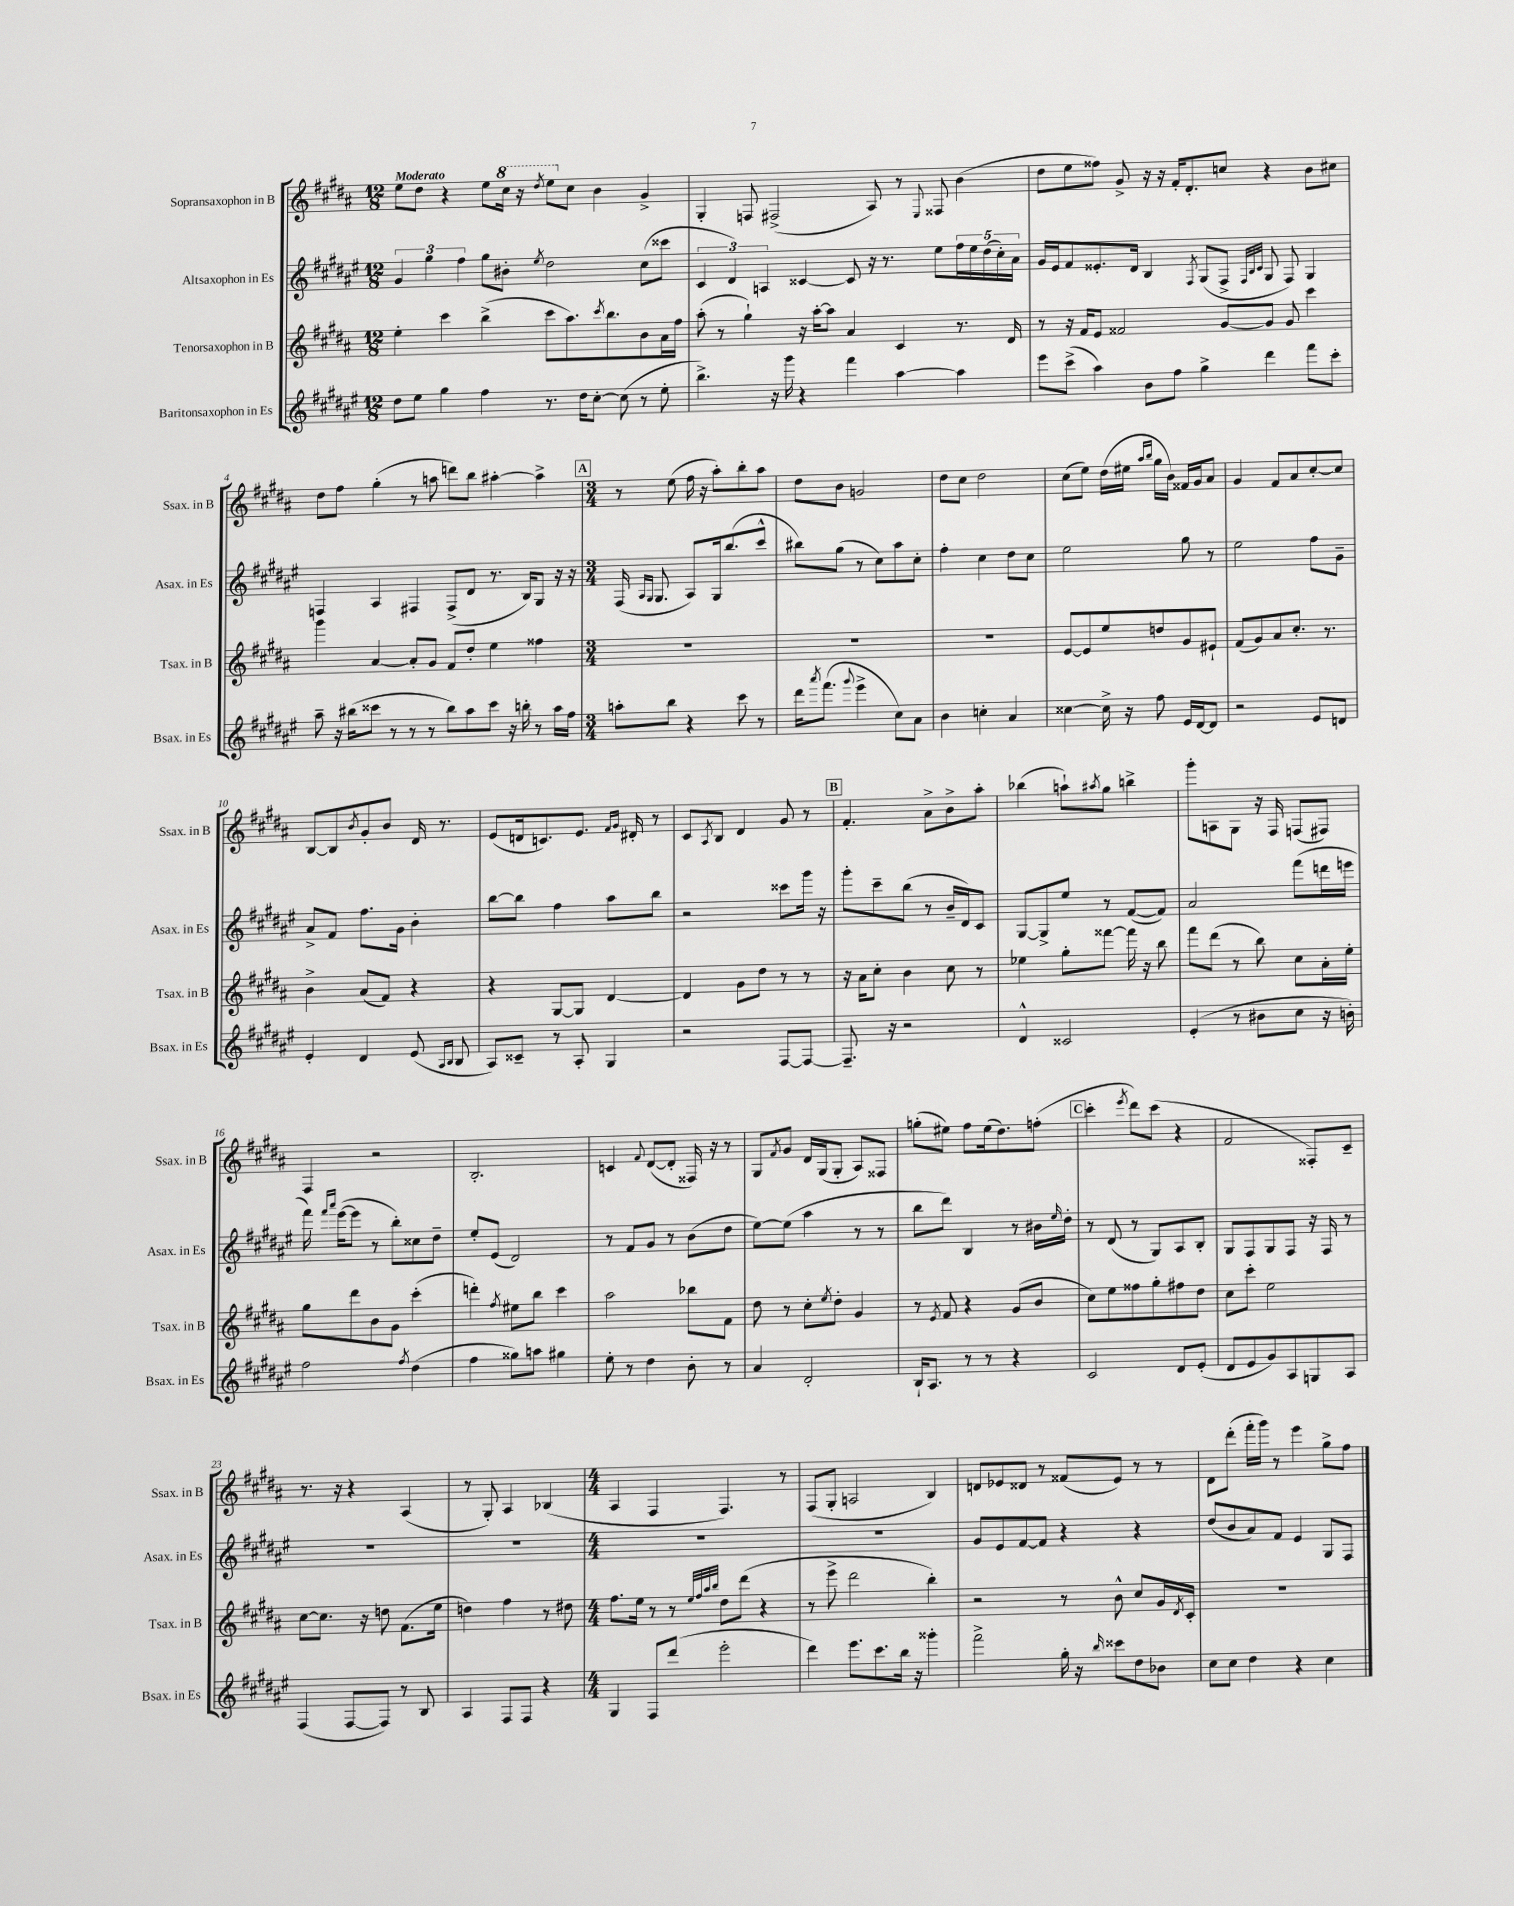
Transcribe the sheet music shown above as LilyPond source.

<<
\new StaffGroup <<
\new Staff = "s0" \with { instrumentName = "Sopransaxophon in B" shortInstrumentName = "Ssax. in B" } {
    \clef treble \key b \major \numericTimeSignature \time 12/8 \tempo "Moderato"
    e''8 dis''8 r4 e''8 \ottava #1 cis'''16 r16 \acciaccatura { dis'''8 } e'''8 \ottava #0 cis''8 b'4 gis'4-> |
    gis4-. f8 fis2->( ais8) r8 \appoggiatura { e8 } fisis8 b'4( |
    dis''8 e''8 fisis''8) gis'8-> r16 r16 fis'16-. dis'8.-. c''8 r4 b'8 cis''8 |
    dis''8 fis''8 gis''4-.( r8 a''8 d'''8) b''8 ais''4~-. ais''4-> |
    \mark \markup { \box "A" } \numericTimeSignature \time 3/4 r8 e''8( fis''16 r16 ais''8-.) b''8-. ais''8 |
    dis''8 b'8 g'2 |
    dis''8 cis''8 dis''2 |
    cis''8( e''8) dis''16( eis''16 \grace { ais''16 b''16 } gis''16 b'16) fisis'16 gis'16 ais'8 |
    gis'4 fis'8 ais'8 cis''8~-. cis''8 |
    b8~ b8 \acciaccatura { b'8 } gis'8-. b'8 dis'16 r8. |
    e'8( d'16 c'8.) e'8. \grace { fis'16 gis'16 } dis'16-. r8 |
    cis'8 \acciaccatura { ais8 } b8 dis'4 gis'8 r8 |
    \mark \markup { \box "B" } fis'4.-. ais'8-> b'8-> ais''8-. |
    bes''4( a''8-!) \acciaccatura { ais''8 } gis''8 b''4-> |
    gis'''8-. a8 gis8 r16 fis16 f8( fis8) |
    fis4 r2 |
    b2.-. |
    c'4 \appoggiatura { fis'8 } dis'8~( dis'8-. fisis16) r16 r8 |
    gis8 \acciaccatura { fis'8 } gis'8 dis'16 gis16( gis8-. ais8) fisis8 |
    g''8-.( eis''8) fis''8 eis''16( dis''8.) f''8-.( |
    \mark \markup { \box "C" } cis'''4-. \acciaccatura { e'''8 } dis'''8) cis'''8( r4 |
    fis'2 fisis8-.) cis'8-- |
    r8. r16 r4 ais4( |
    r8 gis8-.) ais4 bes4( |
    \numericTimeSignature \time 4/4 ais4 fis4 fis4.) r8 |
    fis8( gis8-. a2 b4) |
    d'8 ees'8 disis'8 r8 fisis'8( ees'8) r8 r8 |
    dis'8 dis'''8-.( fis'''16-. gis'''16) r8 e'''4 gis''8-> fis''8 \bar "|." |
}
\new Staff = "s1" \with { instrumentName = "Altsaxophon in Es" shortInstrumentName = "Asax. in Es" } {
    \clef treble \key fis \major \numericTimeSignature \time 12/8
    \tuplet 3/2 { gis'4 gis''4 fis''4 } gis''8 bis'8-. \acciaccatura { eis''8 } dis''2 cis''8( cisis'''8 |
    \tuplet 3/2 { cis'4 dis'4) a4 } cisis'4~ cisis'8 r16 r8. eis''8 \tuplet 5/4 { fis''16 eis''16 dis''16( cis''16-.) ais'16 } |
    gis'16 eis'16 fis'8 eisis'8.-. dis'16 b4 \acciaccatura { fis8 } gis8( fis8-> \grace { fis32 b32 cis'32 } gis8 fis8) gis4 |
    f4 ais4 fis4 fis8->( dis'8 r8. b16) gis8 r16 r16 |
    \mark \markup { \box "A" } \numericTimeSignature \time 3/4 fis16( \grace { ais16 gis16 } gis8. ais8) gis16 b''8.( cis'''8-^ |
    bis''8) gis''8( r8 cis''8) ais''8 cis''8-. |
    fis''4-. cis''4 dis''8 cis''8 |
    eis''2 gis''8 r8 |
    eis''2 fis''8 gis'8-- |
    ais'8-> fis'8 fis''8. gis'16 b'4-. |
    b''8~ b''8 fis''4 ais''8 b''8 |
    r2 cisis'''8 gis'''16 r16 |
    \mark \markup { \box "B" } gis'''8-. cis'''8-- b''8( r8 b'16-- dis'16) cis'8 |
    gis8~ gis8-> eis''8 r8 fis'8~( fis'8) |
    ais'2 fis'''8( d'''16 e'''16 |
    fis'''16) \grace { fis'''16 ais'''16 } eis'''16~( eis'''8 r8 b''8-.) cisis''8 dis''8-- |
    eis''8-. eis'8( dis'2) |
    r8 fis'8 gis'8 r8 b'8( dis''8 |
    eis''8~) eis''8( ais''4 r8 r8 |
    b''8 dis'''8) b4 r8 bis'16 \grace { eis''16 } dis''16-. |
    \mark \markup { \box "C" } r8 dis'8( r8 gis8) ais8 b8-. |
    gis8 fis8 gis8 fis8 r16 fis16 r8 |
    R2. |
    R2. |
    \numericTimeSignature \time 4/4 R1 |
    R1 |
    gis'8 eis'8 fis'8~ fis'8 r4 r4 |
    dis''8( b'8 ais'8) fis'8 eis'4 gis8 fis8 \bar "|." |
}
\new Staff = "s2" \with { instrumentName = "Tenorsaxophon in B" shortInstrumentName = "Tsax. in B" } {
    \clef treble \key b \major \numericTimeSignature \time 12/8
    e''4-. cis'''4 b''4->( cis'''8 ais''8.) \acciaccatura { cis'''8 } b''8. b'8 ais'16 fis''16 |
    ais''8-.( r8 gis''4-!) r16 ais''16~-. ais''8 ais'4 cis'4 r8. dis'16 |
    r8 r16 fis'16 e'8 fisis'2 gis'8~ gis'8 gis'8 cis'''4 |
    gis'''4 ais'4~ ais'8-. gis'8 fis'8 dis''8-. e''4 fisis''4 |
    \mark \markup { \box "A" } \numericTimeSignature \time 3/4 R2. |
    R2. |
    R2. |
    e'8~ e'8 e''8 d''8 gis'8 eis'8-! |
    fis'8( gis'8) ais'8 cis''8.-. r8. |
    b'4-> ais'8( fis'8) r4 |
    r4 gis8~ gis8 dis'4~ |
    dis'4 gis'8 dis''8 r8 r8 |
    \mark \markup { \box "B" } r16 ais'16 cis''8-. b'4 cis''8 r8 |
    ees''4 gis''8-. fisis'''8~ fisis'''16 r16 b''8 |
    fis'''8 dis'''8( r8 b''8) cis''8 ais'16-. e''16-. |
    gis''8 dis'''8 b'8 gis'8 cis'''4-.( |
    d'''4-.) \acciaccatura { fis''8 } eis''8 b''8 cis'''4 |
    ais''2 bes''8 fis'8 |
    dis''8 r8 cis''8-. \acciaccatura { e''8 } dis''8-. gis'4 |
    r8 \acciaccatura { e'8 } fis'8 r4 gis'8( b'8 |
    \mark \markup { \box "C" } cis''8) e''8 fisis''8 gis''8-. fis''8 dis''8 |
    cis''8 cis'''8-. e''2 |
    cis''8~ cis''8. r16 d''8 fis'8.( e''16 |
    d''4) fis''4 r8 dis''8 |
    \numericTimeSignature \time 4/4 fis''8. e''16 r8 r8 \grace { e''32 fis''32 ais''32 b''32 } dis''8 dis'''8( r4 |
    r8 e'''8-> dis'''2 b''4-.) |
    r2 r8 b'8-^ cis''8 gis'16 \acciaccatura { dis'8 } cis'16-. |
    R1 \bar "|." |
}
\new Staff = "s3" \with { instrumentName = "Baritonsaxophon in Es" shortInstrumentName = "Bsax. in Es" } {
    \clef treble \key fis \major \numericTimeSignature \time 12/8
    dis''8 eis''8 gis''4 fis''4 r8. dis''16 cis''8~-. cis''8( r8 eis''8-. |
    b''4.->) r16 gis'''16 r4 fis'''4 ais''4~ ais''4 |
    eis'''8 cis'''8->( ais''4) b'8 fis''8 gis''4-> dis'''4 fis'''8 cis'''8-. |
    ais''8-- r16 bis''16( cisis'''8 r8 r8 r8 bis''8) ais''8 cisis'''8 r16 b''16-. r8 ais''16 fis''16 |
    \mark \markup { \box "A" } \numericTimeSignature \time 3/4 a''8-. b''8 r4 cis'''8 r8 |
    dis'''16 \acciaccatura { ais'''8 } fis'''8.( \appoggiatura { gis'''8 } eis'''4-> cis''8) ais'8 |
    b'4 c''4-. ais'4 |
    cisis''4~ cisis''16-> r16 fis''8 eis'16 dis'16~ dis'8 |
    r2 eis'8 d'8 |
    eis'4-. dis'4 eis'8( \grace { ais16 b16 } b8 |
    ais8) cisis'8-- r8 ais8-. gis4 |
    r2 fis8~ fis8~ |
    \mark \markup { \box "B" } fis8.-- r16 r2 |
    dis'4-^ cisis'2 |
    eis'4-.( r8 bis'8 cis''8 r16 b'16-.) |
    fis''2 \acciaccatura { fis''8 } dis''4( |
    fis''4 gisis''8) a''8 gis''4 |
    eis''8-. r8 dis''4 b'8-. r8 |
    ais'4 dis'2-. |
    b16-! ais8. r8 r8 r4 |
    \mark \markup { \box "C" } cis'2 dis'8 eis'8-.( |
    dis'8 eis'8 gis'8) ais8 g8 ais8 |
    fis4( fis8~ fis8) r8 b8 |
    ais4 fis8 fis8 r4 |
    \numericTimeSignature \time 4/4 gis4 fis8 dis'''8( eis'''2-. |
    dis'''4) eis'''8. cis'''8. b''16 r16 gisis'''4-. |
    fis'''2-> gis''16-. r16 \grace { b''16 } cisis'''8 dis''8 bes'8 |
    cis''8 cis''8 dis''4 r4 cis''4 \bar "|." |
}
>>
>>
